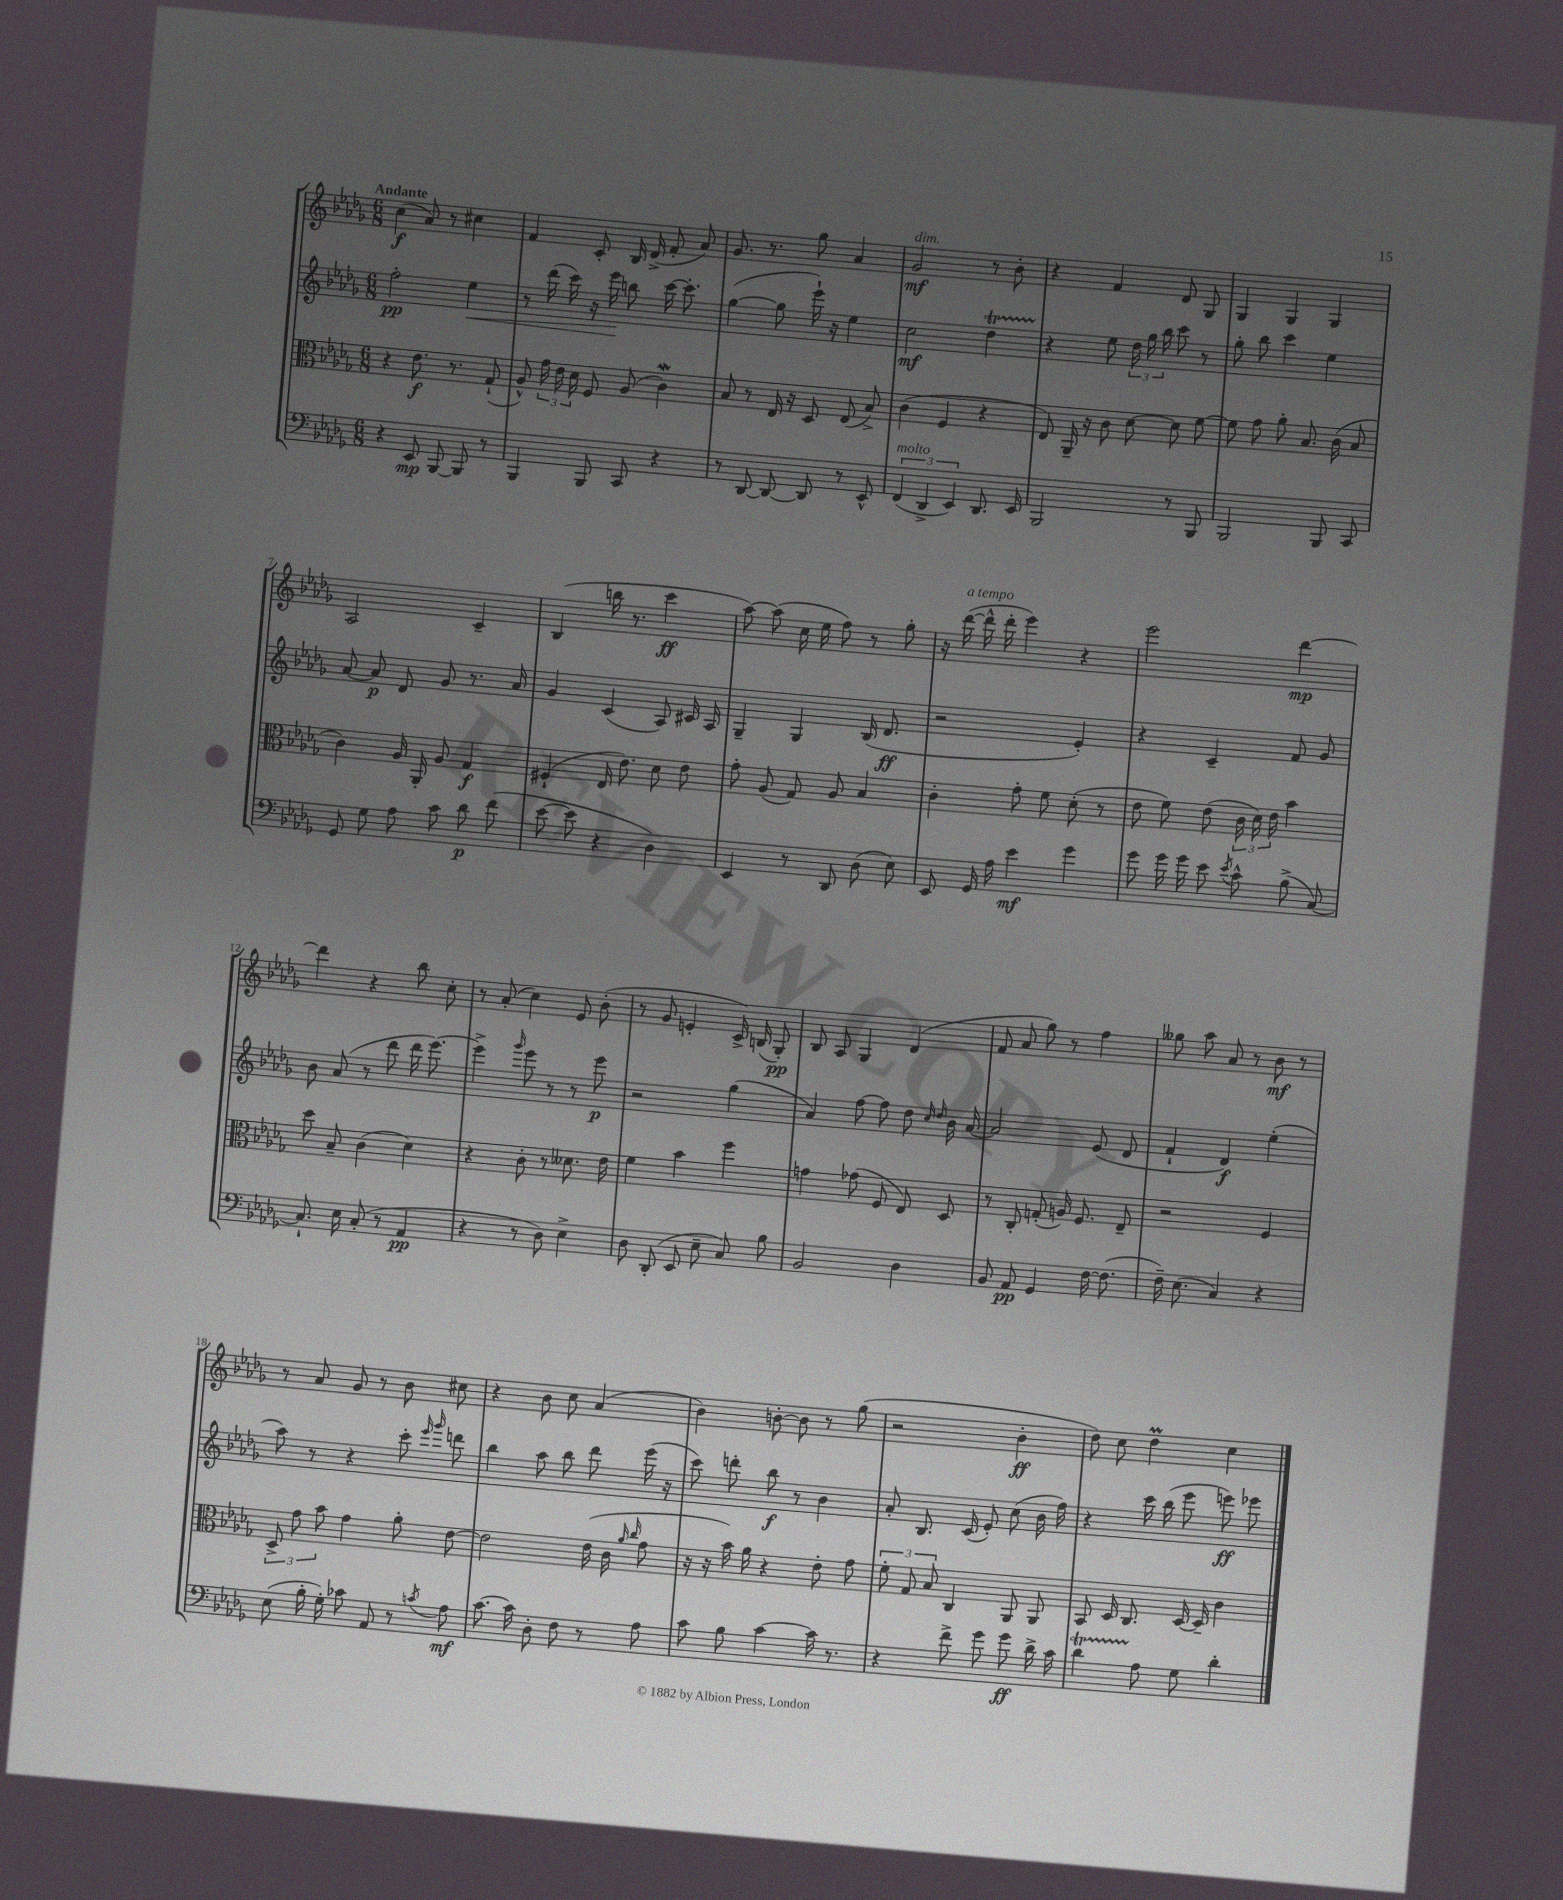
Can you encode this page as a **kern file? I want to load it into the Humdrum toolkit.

**kern	**kern	**kern	**kern
*staff4	*staff3	*staff2	*staff1
*clefF4	*clefC3	*clefG2	*clefG2
*k[b-e-a-d-g-]	*k[b-e-a-d-g-]	*k[b-e-a-d-g-]	*k[b-e-a-d-g-]
*M6/8	*M6/8	*M6/8	*M6/8
4r	4r	2ff'	(4cc
8EE-	8.e-	.	8a-)
[8BBB-	.	.	8r
.	8.r	.	.
8BBB-]	.	4ee-	4cc#
8r	(8G-`	.	.
=	=	=	=
4BBB-	8A-^^)	8r	4f
.	24g-	(16ddd-	.
.	24e-	.	.
.	.	16ccc)	.
.	24d-	.	.
8BBB-	8F	16r	8c'
.	.	16eee-	.
8CC	(8A-	8bb	16B-
.	.	.	(16d-^
4r	4c)	[16ccc	8f'
.	.	8.ccc']	.
.	.	.	8a-)
=	=	=	=
8r	8B-	([4gg-	8.g-
[8DD-	8r	.	.
.	.	.	8.r
8DD-_	16E-	8gg-]	.
.	16r	.	.
8DD-]	8D-	16eee-`)	8gg-
.	.	16r	.
8r	(8E-	4ee-	4a-
8EE-^^	8B-^)	.	.
=	=	=	=
(6FF	(4c	2cc	2g-
6DD-^	.	.	.
.	4F	.	.
6EE-)	.	.	.
8.DD-	4r	4dd-	8r
.	.	.	8b-'
16EE-	.	.	.
=	=	=	=
2BBB-	8E-)	4r	4r
.	16AA-~	.	.
.	16r	.	.
.	8c	8ee-	4f
.	[8d-	24dd-	.
.	.	24gg-	.
.	.	24bb-	.
8r	8d-]	8ccc	8d-
8BBB-	[8f	8r	8G-
=	=	=	=
2BBB-	8f]	8gg-'	4G-
.	8g-	8bb-	.
.	8a-'	4ccc	4G-
.	8.B-	.	.
8BBB-	.	4ee-	4G-
.	(16c	.	.
8CC	8B-	.	.
=	=	=	=
8GG-	4c)	[8a-	2A-
8G-	.	8a-]	.
8A-	16A-	8d-	.
.	16AA-'	.	.
8c	8A-	8g-	.
8d-	4G-	8.r	4c~
(8f	.	.	.
.	.	16a-	.
=	=	=	=
[8e-	(4F#`	4g-	(4B-
8e-]	.	.	.
4r	16E-	(4c	16bb
.	8.e-)	.	8.r
4D-)	8d-	8A-)	4ccc
.	8e-	16c#	.
.	.	16A-	.
=	=	=	=
4EE-	8g-'	4G-~	[8aa-)
.	(8A-	.	(8aa-]
8r	8G-)	4G-	16cc
.	.	.	16ee-
8DD-	8A-	.	8ff)
(8D-	4B-	(16B-	8r
.	.	8.d-	.
8E-)	.	.	8gg-'
=	=	=	=
8EE-	4c'	2r	16r
.	.	.	([16ddd-
16GG-	.	.	16ddd-^^]
16A-	.	.	16ddd-'
4e-	8g-'	.	4eee-)
.	8f	.	.
4g-	(8d-'	4e-')	4r
.	8r	.	.
=	=	=	=
8g-	8e-	4r	2eee-
16g-	8f)	.	.
16g-	.	.	.
8e-	(8e-	4c~	.
8qe-	.	.	.
8c^^	24c	.	.
.	24d-)	.	.
.	24e-	.	.
(8B-^	4b-	8f	[4ddd-
[8C)	.	8g-	.
=	=	=	=
8.C`]	8dd-	8b-	4ddd-]
.	8B-~	(8a-	.
16E-	.	.	.
(8C'	(4c	8r	4r
8r	.	8ddd-	.
4AA-	4d-)	16ddd-	8bb-
.	.	[8.eee-)	.
.	.	.	8cc'
=	=	=	=
4r	4r	4eee-^]	8r
.	.	.	(8a-'
.	.	16qqggg-	.
8r	8c'	8eee-	4cc)
8D-)	8r	8r	.
4E-^	8.d--	8r	8e-
.	.	8eee-	(8b-'
.	16e-	.	.
=	=	=	=
8D-	4f	2r	8r
(8DD-'	.	.	8g-
8EE-	4b-	.	4e'
8E-~	.	.	.
8C)	4ff	(4gg-	16c^)
.	.	.	(16B
8B-	.	.	8G-')
=	=	=	=
2BB-	4g	4a-)	8B-
.	.	.	8A-
.	(8g-	[8ff	4G-
.	8F	8ff]	.
4D-	8E-)	8dd-	(4d-
.	.	16qqcc	.
.	.	16qqdd-	.
.	8D-	16b-	.
.	.	[16a-	.
=	=	=	=
8BB-	8r	2a-]	8f
8AA-	8C'	.	8a-
4GG-	(8G'	.	8gg-)
.	16A)	.	8r
.	8.F	.	.
[16F	.	(8e-	4ff
(8.F]	.	.	.
.	8E-~	8d-	.
=	=	=	=
16F~)	2r	4f`	8gg--
(8.E-	.	.	.
.	.	.	8aa-
4C)	.	4d-)	8a-
.	.	.	8r
4r	4F	(4ee-'	8b-
.	.	.	8r
=	=	=	=
(8E-	12D-^	8aa-)	8r
.	12g-	.	.
16B-'	.	8r	8a-
.	12b-	.	.
16G-')	.	.	.
8c-	4g-	4r	8g-
8AA-	.	.	8r
8r	8a-'	8ccc'	8b-
.	.	16qqeee-	.
8qc	.	16qqggg-	.
8A-	[8e-	8ddd	8cc#
=	=	=	=
[8.c	2e-]	4bb-	4r
16c]	.	.	.
8D-'	.	8aa-	8b-
8F	.	8bb-	8cc
8r	(16e-	8ddd-	(4a-
.	16c	.	.
.	16qqa-	.	.
.	16qqcc	.	.
8A-	8g-	(16eee-	.
.	.	16r	.
=	=	=	=
8c	16r	8ccc)	4b-)
.	16r	.	.
8B-	16b-)	8ddd'	.
.	16a-	.	.
[4c	4r	8bb-	[8b'
.	.	8r	8b]
16c]	8e-'	4b-	8r
8.r	.	.	.
.	8g-	.	(8gg-
=	=	=	=
4r	12f'	8a-'	2r
.	12G-	.	.
.	.	8.B-	.
.	12B-	.	.
8f^	4C	.	.
.	.	(16c	.
8g-	.	8e-')	.
8g-	8AA-	(8cc	4b-'
16d-^	8AA-	16b-	.
16c	.	16ff)	.
=	=	=	=
4d-	8BB-	4r	8dd-)
.	16D-	.	8cc
.	8.C	.	.
8A-	.	16ccc	4dd-
.	.	(16bb-	.
8G-	[16D-	8eee-	.
.	16D-~]	.	.
4d-'	4c	8eee)	4cc
.	.	8eee-	.
==	==	==	==
*-	*-	*-	*-
